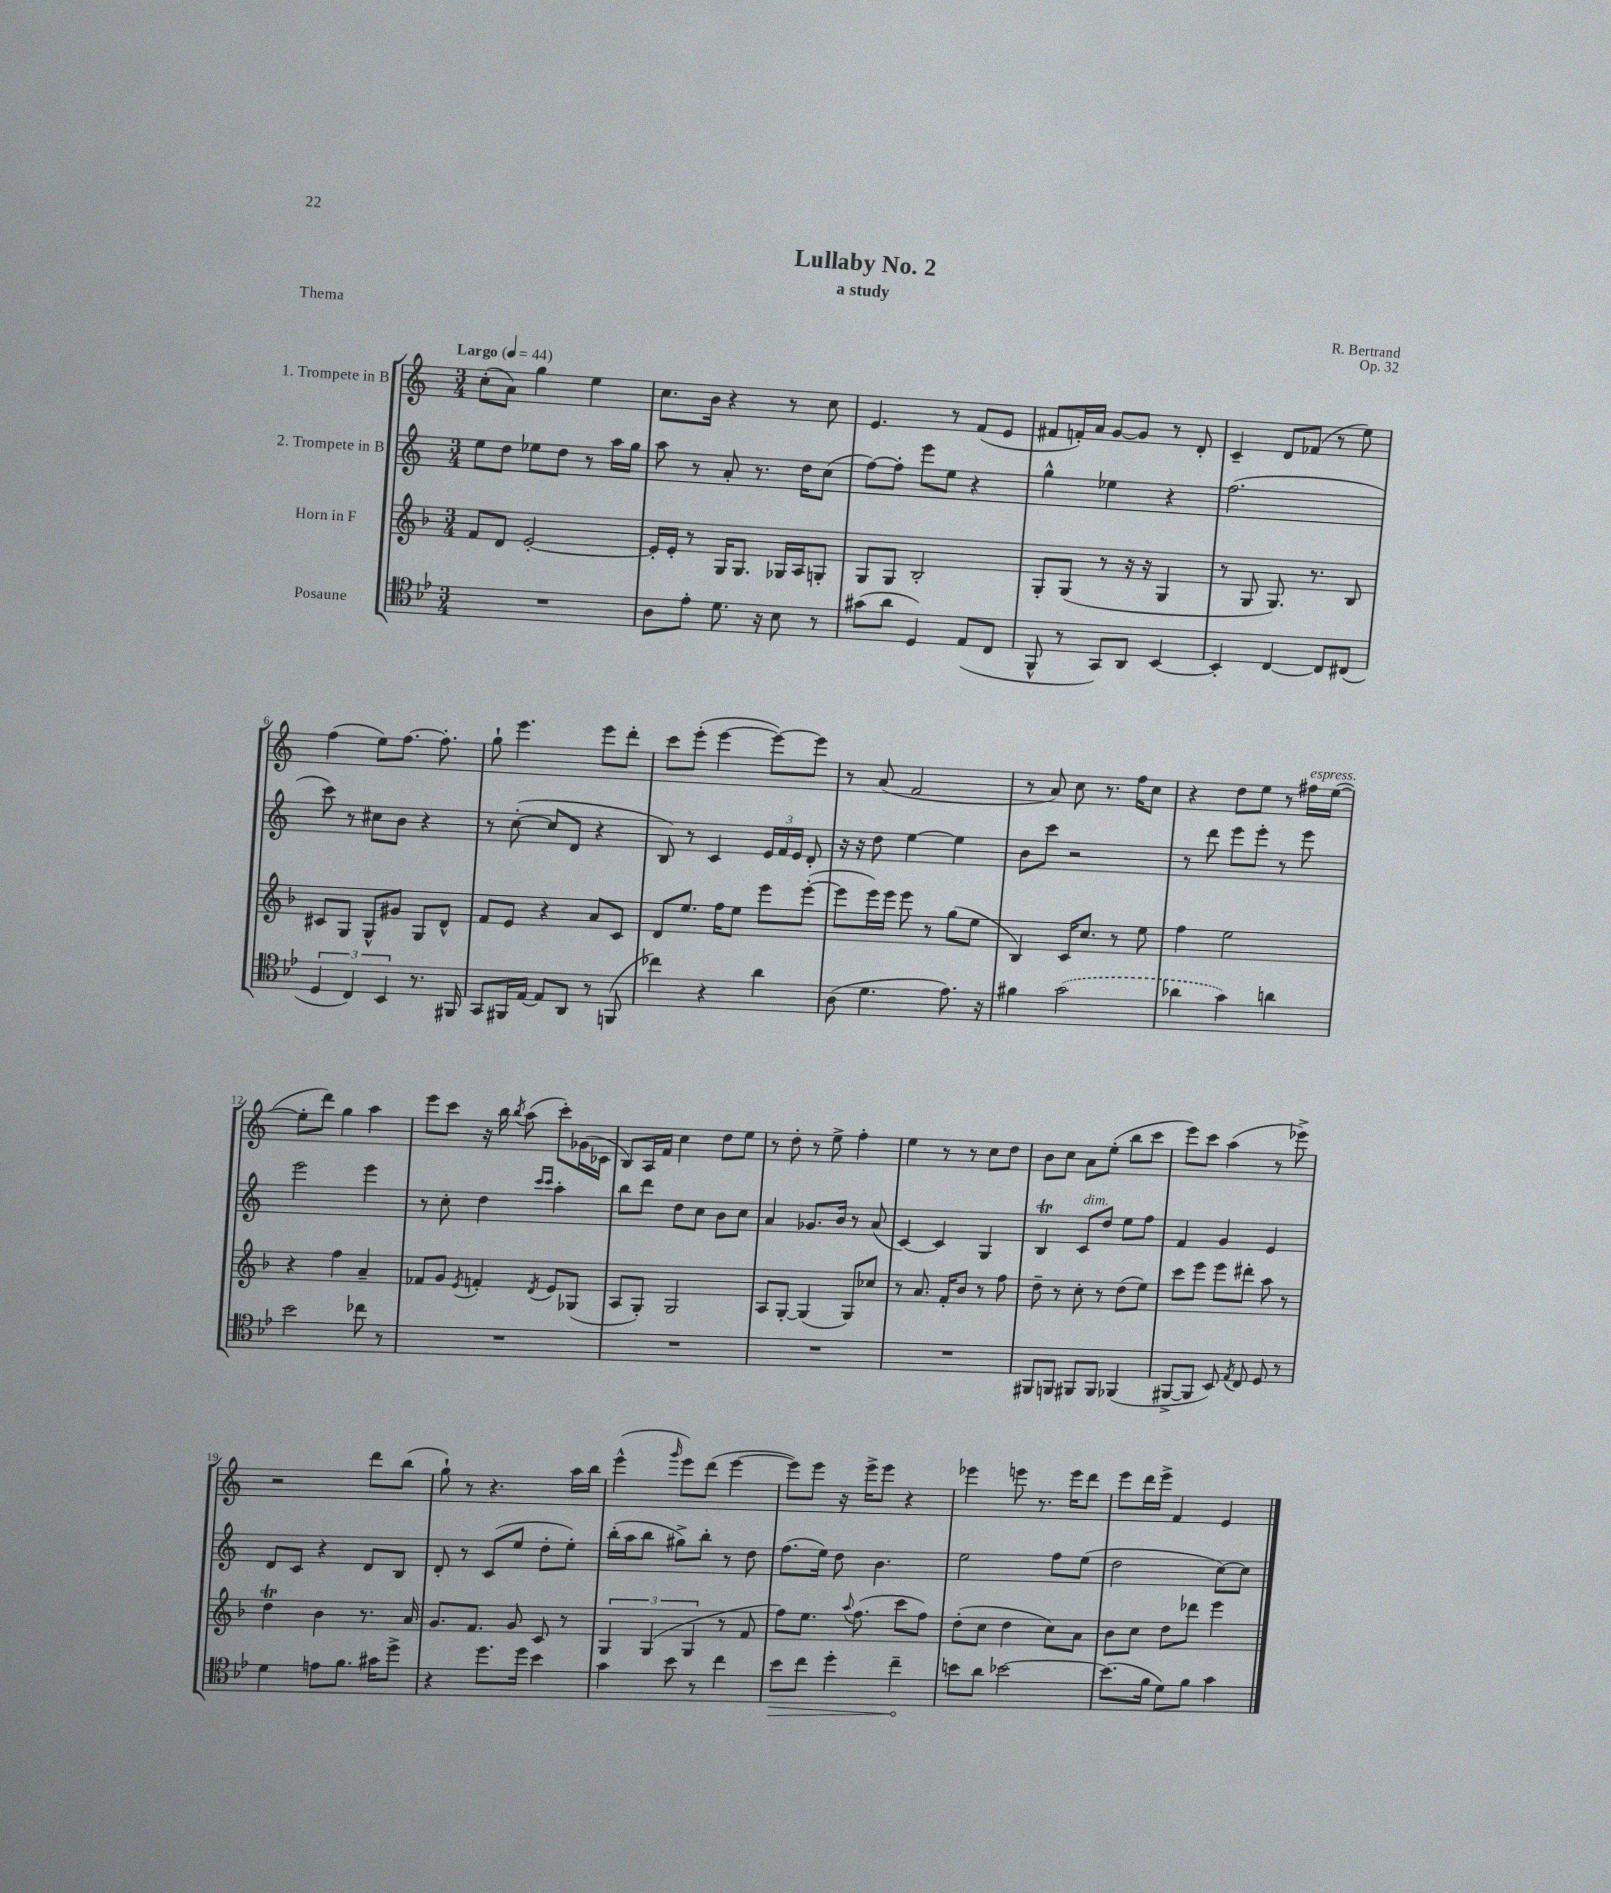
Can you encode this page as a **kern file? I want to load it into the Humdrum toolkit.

**kern	**dynam	**kern	**kern	**kern
*part4	*part4	*part3	*part2	*part1
*staff4	*staff4	*staff3	*staff2	*staff1
*I"Posaune	*	*I"Horn in F	*I"2. Trompete in B	*I"1. Trompete in B
*clefC4	*	*clefG2	*clefG2	*clefG2
*k[b-e-]	*	*k[b-]	*k[]	*k[]
*M3/4	*	*M3/4	*M3/4	*M3/4
*MM44	*	*MM44	*MM44	*MM44
=1	=1	=1	=1	=1
!	!	!	!	!LO:TX:a:B:t=Largo
2.r	.	8f/L	8ee\L	(8cc'\L
.	.	8d/J	8dd\J	8a\J)
.	.	[2e'/	8ee-X\L	4gg\
.	.	.	8dd\J	.
.	.	.	8r	4ee\
.	.	.	16aa\LL	.
.	.	.	16gg\JJ	.
=2	=2	=2	=2	=2
8A\L	.	16e'/LL]	8aa\	8.cc\L
.	.	16e'/JJ	.	.
8e-'\J	.	8r	8r	.
.	.	.	.	16b\Jk
8.d\	.	16G/KL	8a'/	4r
.	.	8.G/J	.	.
.	.	.	8.r	.
16r	.	.	.	.
8B-\	.	16G-X/LL	.	8r
.	.	16A/J	16dd\KL	.
8r	.	8Gn'/J	(8cc\J	8cc\
=3	=3	=3	=3	=3
(8g#X\L	.	8G/L	[8ff\L)	4.e/
8a\J	.	8G/J	8ff'\J]	.
4D/)	.	2B-'/	8eee\L	.
.	.	.	8ee\J	8r
(8E-/L	.	.	4r	(8f/L
8C/J	.	.	.	8e/J
=4	=4	=4	=4	=4
8FF^^/	.	8G'/L	4gg^^\	8f#X/L
8r	.	(8G/J	.	16fn'/L)
.	.	.	.	16a/JJ
8GG/L)	.	8r	4ee-X\	[8g/L
8AA/J	.	16r	.	8g/J]
.	.	16r	.	.
[4BB-/	.	4G/	4r	8r
.	.	.	.	8d'/
=5	=5	=5	=5	=5
4BB-'/]	.	8r	(2.ff\	4c~/
.	.	8G/	.	.
[4C/	.	8.G/)	.	8d/L
.	.	.	.	(8f-X/J
.	.	8.r	.	.
8C/L]	.	.	.	8r
(8C#X/J	.	8B-/	.	8ee\)
!!LO:LB:g=z
=6	=6	=6	=6	=6
6D/	.	8c#X/L	8ccc\)	(4ff\
.	.	8G/J	8r	.
6C/)	.	.	.	.
.	.	8G^^/L	8cc#X\L	8ee\L)
6BB-/	.	.	.	.
.	.	8g#X/J	8b\J	[8.ff\J
8.r	.	8G/L	4r	.
.	.	.	.	8.ff'\]
.	.	8d^^/J	.	.
16FF#X/	.	.	.	.
=7	=7	=7	=7	=7
8GG/L	.	8f/L	8r	8gg`\
16FF#X/L	.	8e/J	([8cc'\	4.eee\
[16E-/JJ	.	.	.	.
8E-/L]	.	4r	8cc/L]	.
8AA/J	.	.	8d/J	.
8r	.	8a/L	4r	8eee\L
(8FFn/	.	8c/J	.	8ddd'\J
=8	=8	=8	=8	=8
4cc-X\)	.	8d/L	8B/)	8ccc\L
.	.	8.ee/J	8r	(8eee'\J
4r	.	.	4c/	[4eee\
.	.	16ff\KL	.	.
.	.	8ee\J	.	.
4a\	.	8eee\L	24e/LL	8eee\L_)
.	.	.	24f/	.
.	.	.	24e/JJ	.
.	.	([8eee'\J	8d'/	8eee\J]
=9	=9	=9	=9	=9
(8A\	.	8eee\L]	16r	8r
.	.	.	16r	.
4.d\	.	16eee\L)	8dd\	(8a/
.	.	16eee\JJ	.	.
.	.	8eee\	[4ee\	2f/
.	.	8r	.	.
8.e-\)	.	(8gg\L	4ee\]	.
.	.	8ee\J	.	.
16r	.	.	.	.
=10	=10	=10	=10	=10
4f#X\	.	4B-/)	8b\L	8r
.	.	.	8ccc\J	8a/)
(2g\	.	16c/KL	2r	8cc\
.	.	8.cc/J	.	.
.	.	.	.	8.r
.	.	8r	.	.
.	.	.	.	16ff\KL
.	.	8ee\	.	8cc\J
=11	=11	=11	=11	=11
4a-X\	.	4ff\	8r	4r
.	.	.	8ddd\	.
4g\)	.	2ee\	8eee\L	8dd\L
.	.	.	8eee'\J	8ee\J
4an\	.	.	8r	8r
!	!	!	!	!LO:TX:a:i:t=espress.
.	.	.	8eee\	16ff#X\LL
.	.	.	.	([16ee\JJ
!!LO:LB:g=z
=12	=12	=12	=12	=12
2b-\	.	4r	2eee\	8ee'\L]
.	.	.	.	8ddd\J)
.	.	4ff\	.	4gg\
8cc-X\	.	4a~/	4eee\	4aa\
8r	.	.	.	.
=13	=13	=13	=13	=13
2.r	.	8f-X/L	8r	8eee\L
.	.	8g/J	8cc'\	8ccc\J
.	.	8qe/	.	.
.	.	4fn'/	4dd\	16r
.	.	.	.	16bb\
.	.	.	.	8qbb/
.	.	.	.	(8aa\
.	.	.	16qqccc/LL	.
.	.	8qd/	16qqccc/JJ	.
.	.	8e/L	4aa'\	8ccc'\L)
.	.	(8G-X/J	.	(16g-X\L
.	.	.	.	16c-X\JJ
=14	=14	=14	=14	=14
2.r	.	8A/L	8bb\L	8B/L)
.	.	8G'/J)	8ddd\J	16A/L
.	.	.	.	16f/JJ
.	.	2G/	8dd\L	4cc\
.	.	.	8cc\J	.
.	.	.	8b\L	8dd\L
.	.	.	8cc\J	8ee\J
=15	=15	=15	=15	=15
2.r	.	8A/L	4a/	8r
.	.	[8G'/J	.	8dd'\
.	.	(4G/]	8.g-X/L	8r
.	.	.	.	8ee^\
.	.	.	16b/Jk	.
.	.	8G/L)	8r	4ff'\
.	.	8cc-X/J	(8a/	.
=16	=16	=16	=16	=16
2.r	.	8r	[4c/)	4ee\
.	.	8.a/	.	.
.	.	.	4c/]	8r
.	.	16f'/KL	.	.
.	.	8b-/J	.	8r
.	.	8r	4G/	8cc\L
.	.	8ff\	.	8dd\J
=17	=17	=17	=17	=17
8FF#X/L	.	8dd~\	4Bt/	8b\L
8FFn/J	.	8r	.	8cc\J
!	!	!	!LO:TX:a:i:t=dim.	!
8FF#X/L	.	8cc'\	8c/L	8a\L
8FF#/J	.	8r	8dd/J	(8ee'\J
(4FF-X/	.	(8dd\L	8ee\L	8bb\L
.	.	8ee\J)	8ff\J	8ccc\J
=18	=18	=18	=18	=18
[8FF#X^/L	.	8ccc\L	4f/	8eee\L)
8FF#/J]	.	8eee\J	.	8ccc\J
8BB-/)	.	8eee\L	4g/	(4aa\
8qE-/	.	.	.	.
8C/	.	8ddd#X'\J	.	.
8D/	.	8aa\	4e/	8r
8r	.	8r	.	8eee-X^\)
!!LO:LB:g=z
=19	=19	=19	=19	=19
4d\	.	4ddT\	8d/L	2r
.	.	.	8c/J	.
8en\L	.	4b-\	4r	.
8.f\J	.	.	.	.
.	.	8.r	8d/L	8ddd\L
16g#X\KL	.	.	.	.
8dd^\J	.	.	8B/J	(8bb\J
.	.	16a/	.	.
=20	=20	=20	=20	=20
4r	.	8.g/L	8d'/	8gg`\)
.	.	.	8r	8r
.	.	8.f/J	.	.
8.dd\L	.	.	(8c/L	4.r
.	.	8g/	8ee/J	.
16dd\Jk	.	.	.	.
4b-\	.	8c/	8dd'\L	.
.	.	8r	8ee'\J)	16aa\LL
.	.	.	.	16bb\JJ
=21	=21	=21	=21	=21
4g\	.	6G/	(16bb'\LL	(4eee^^\
.	.	.	16aa\J	.
.	.	.	8bb\J	.
.	.	(6G/	.	.
.	.	.	.	16qqggg/
8b-\	.	.	8gg#X^\L)	8eee\L)
.	.	6G/	.	.
8r	.	.	8bb'\J	(8ddd\J
4cc\	.	8r	8r	[4eee\
.	.	8f/	8dd\	.
=22	=22	=22	=22	=22
!	!LO:HP:b	!	!	!
8b-\L	>	8ff\L)	(8.ff\L	8eee\L])
8cc\J	.	8.ee\J	.	8eee\J
.	.	.	16ee\Jk)	.
4dd'\	.	.	8dd\	16r
.	.	8qqaa/	.	.
.	.	(8.ff\	.	16eee^\KL
.	.	.	4.b\	8eee\J
4cc~\	.	8ccc\L	.	4r
.	.	8ff\J)	.	.
.	]	.	.	.
=23	=23	=23	=23	=23
8bn\L	.	(8dd'\L	2ee\	4eee-X\
8a\J	.	8cc\J	.	.
[2b-X\	.	4dd\	.	8eeen\
.	.	.	.	8.r
.	.	8cc\L)	8ff\L	.
.	.	.	.	16eee\KL
.	.	8a\J	(8ee\J	8ddd\J
=24	=24	=24	=24	=24
(8.b-\L]	.	8b-\L	2dd\	8eee\L
.	.	8cc\J	.	16ddd\L
16f\Jk	.	.	.	16eee^\JJ
8d\L)	.	8dd\L	.	4f/
8f\J	.	8ddd-X\J	.	.
4g\	.	4eee\	[8cc\L)	4e/
.	.	.	8cc\J]	.
==	==	==	==	==
*-	*-	*-	*-	*-
